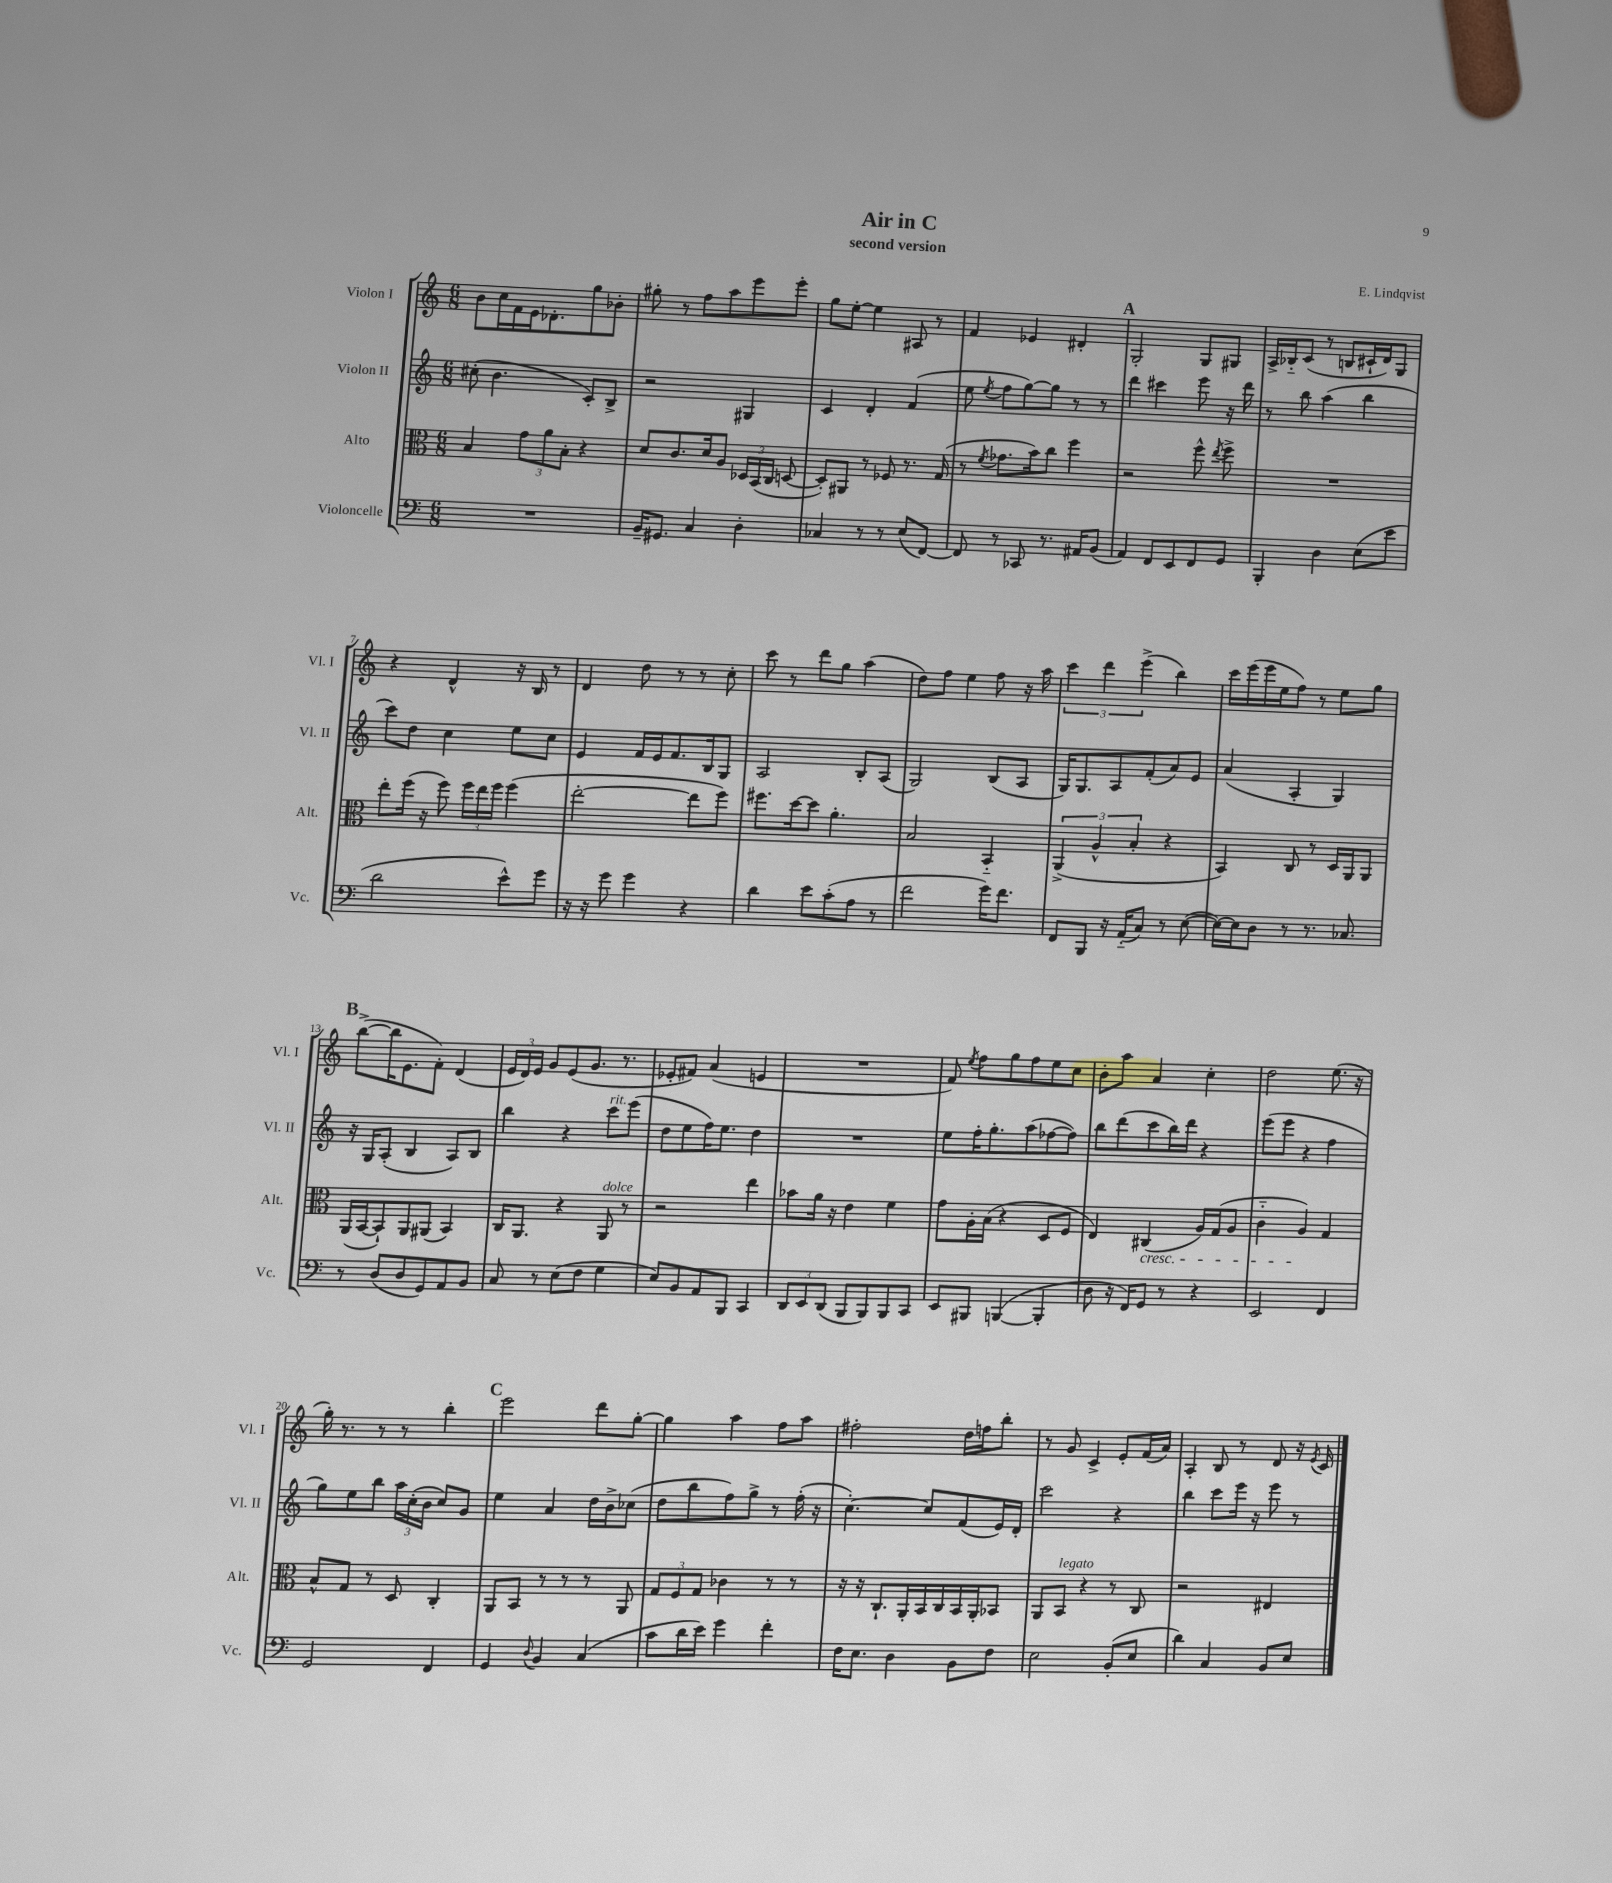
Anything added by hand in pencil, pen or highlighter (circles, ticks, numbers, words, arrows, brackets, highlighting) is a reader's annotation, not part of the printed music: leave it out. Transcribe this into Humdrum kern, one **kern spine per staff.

**kern	**kern	**kern	**kern
*staff4	*staff3	*staff2	*staff1
*clefF4	*clefC3	*clefG2	*clefG2
*k[]	*k[]	*k[]	*k[]
*M6/8	*M6/8	*M6/8	*M6/8
2.r	4B	(8cc#'	8b
.	.	4.b	16cc
.	.	.	16f
.	12g	.	16e
.	.	.	8.d-'
.	12a	.	.
.	12B'	.	.
.	4r	8c')	8gg
.	.	8B^	8b-'
=	=	=	=
16BB~	8d	2r	8gg#'
8.GG#	.	.	.
.	8.c	.	8r
4C	.	.	8ff
.	16d	.	.
.	8A	.	8aa
4D'	24D-	4G#	8eee
.	(24BB	.	.
.	24C	.	.
.	[8D	.	8eee'
=	=	=	=
4C-	8D'])	4c	8gg
.	8AA#	.	[8ee'
8r	8r	4d'	4ee]
8r	8F-	.	.
(8E	8.r	(4f	8A#
[8FF)	.	.	8r
.	(16G	.	.
=	=	=	=
8FF]	8r	8ee	4f
.	8qf	8qee	.
8r	8.g-	8ff	.
8CC-	.	[8gg)	4e-
.	16b)	.	.
8.r	8cc	8gg]	.
.	4ff	8r	4d#'
16AA#	.	.	.
(8BB	.	8r	.
=	=	=	=
4AA)	2r	4ddd	2G'
8FF	.	4ccc#	.
8EE	.	.	.
8FF	8ff^^	8eee	8G
.	8qee	.	.
8GG	8ff^	16r	8G#
.	.	16ddd	.
=	=	=	=
4BBB'	2.r	8r	16A^
.	.	.	16B-'~
.	.	8bb	(8c
4D	.	(4aa	8r
.	.	.	8B
(8E	.	4bb	16c#`
.	.	.	16d)
8e	.	.	8G
=	=	=	=
2d	8ee'	8ccc)	4r
.	(16ff	8dd	.
.	16r	.	.
.	8ff)	4cc	4d^^
.	24ff	.	.
.	24ee	.	.
.	24ff	.	.
8e^^)	(4ff	8ee	16r
.	.	.	16B
8g	.	8cc	8r
=	=	=	=
16r	[2ee'	4e	4d
16r	.	.	.
8g	.	.	.
4g	.	16f	8dd
.	.	16e	.
.	.	8.f	8r
4r	8ee]	.	8r
.	.	16B	.
.	8ff)	8G	8cc'
=	=	=	=
4d	8.ff#	2A	8ccc
.	.	.	8r
.	[16dd	.	.
8e	8dd]	.	8ddd
(8c'	4.a'	.	8gg
8A	.	8B'	(4aa
8r	.	(8A	.
=	=	=	=
2f	2B	2G)	8dd)
.	.	.	8ff
.	.	.	4ee
16g)	4BB'~	(8B	8ff
8.f	.	.	.
.	.	8A	16r
.	.	.	16aa
=	=	=	=
8FF	(6AA^	16G)	6ccc
.	.	8.G	.
8BBB	.	.	.
.	6A^^	.	6ddd
16r	.	8A	.
(16AA'~	.	.	.
.	6B'	.	(6eee^
8C)	.	(8f'	.
8r	4r	8a)	4bb)
([8E	.	8e	.
=	=	=	=
16E_)	4BB)	(4a	16ccc
16E]	.	.	(16eee
8D	.	.	16eee
.	.	.	16ee
8r	8C	4A'	8ff)
8.r	8r	.	8r
.	16D	4G)	8ee
8.C-	16AA	.	.
.	8AA	.	8gg
=	=	=	=
8r	(16AA	16r	([8bb^
.	[16BB	16G	.
(8D	8BB`])	(8A'	16bb]
.	.	.	8.e
8D	8AA	4B	.
8GG)	(8AA#	.	8f')
8AA	4BB)	8A)	(4d
8BB	.	8B	.
=	=	=	=
8C	16C	4bb	24e
.	.	.	24d)
.	8.AA	.	.
.	.	.	24e
8r	.	.	8g
(8E	4r	4r	(8e
8F	.	.	8.g
4G	8AA	8ccc	.
.	.	.	8.r
.	8r	(8eee	.
=	=	=	=
8E)	2r	8dd	8e-'
8BB	.	8ee	8f#)
8AA	.	16ff)	(4a
.	.	8.ee	.
8BBB	.	.	.
4CC	4ee	4dd	4e
=	=	=	=
12DD	8b-	2.r	2.r
12EE	.	.	.
.	16a	.	.
(12DD	.	.	.
.	16r	.	.
8BBB	4e	.	.
8BBB)	.	.	.
8BBB	4f	.	.
8CC	.	.	.
=	=	=	=
8EE	8g	8ee	8f)
.	.	.	8qee
8BBB#	16A'	16ff'	8ff
.	(16B	8.gg'	.
([4BBB	4r	.	8gg
.	.	(8aa	8ff
4BBB']	8D	[8ff-	8ee
.	8F	8ff-])	8cc
=	=	=	=
8D	4E)	8bb	8b'
16r	.	(8ddd	8aa
16FF)	.	.	.
8GG	(4C#	8ccc	4a
8r	.	16bb)	.
.	.	16ddd	.
4r	16A)	4r	4cc'
.	(16G	.	.
.	8A	.	.
=	=	=	=
2EE	4c'~	(8eee	2dd
.	.	8eee	.
.	4A)	4r	.
4FF	4G	4ff	(8.ee
.	.	.	16r
=	=	=	=
2GG	8B^^	8gg)	16gg')
.	.	.	8.r
.	8G	8ee	.
.	8r	8bb	8r
.	8D	24aa	8r
.	.	(24cc'	.
.	.	24b	.
4FF	4C'	8cc)	4bb'
.	.	8g	.
=	=	=	=
4GG	8AA	4ee	2eee
.	8BB	.	.
8qqD	.	.	.
4BB	8r	4a	.
.	8r	.	.
(4C	8r	16dd	8ddd
.	.	16b^	.
.	8AA	(8cc-	[8gg'
=	=	=	=
8c	12G	8dd	4gg]
.	12F	.	.
16d	.	8bb	.
.	12G	.	.
16e)	.	.	.
4g	4c-	8ff)	4aa
.	.	8gg^	.
4f'	8r	8r	8ff
.	8r	(16ff'	8aa
.	.	16r	.
=	=	=	=
16F	16r	[4.cc')	2ff#'
8.E	16r	.	.
.	8.C`	.	.
4D	.	.	.
.	16AA'	.	.
.	16BB	8cc]	.
.	16C	.	.
8BB	16BB	(8f	16dd
.	16AA'	.	16ff
8F	8BB-	16e)	8bb'
.	.	16d'	.
=	=	=	=
2E	8AA	2ccc	8r
.	8BB	.	8g
.	4r	.	4c^
(8BB'	8r	4r	8e'
8E	8C	.	(16f
.	.	.	16a)
=	=	=	=
4d)	2r	4bb	4A'
4C	.	8ccc	8B
.	.	16eee	8r
.	.	16r	.
8BB	4E#	8eee	8d
8E	.	8r	16r
.	.	.	8qe
.	.	.	16c
==	==	==	==
*-	*-	*-	*-
